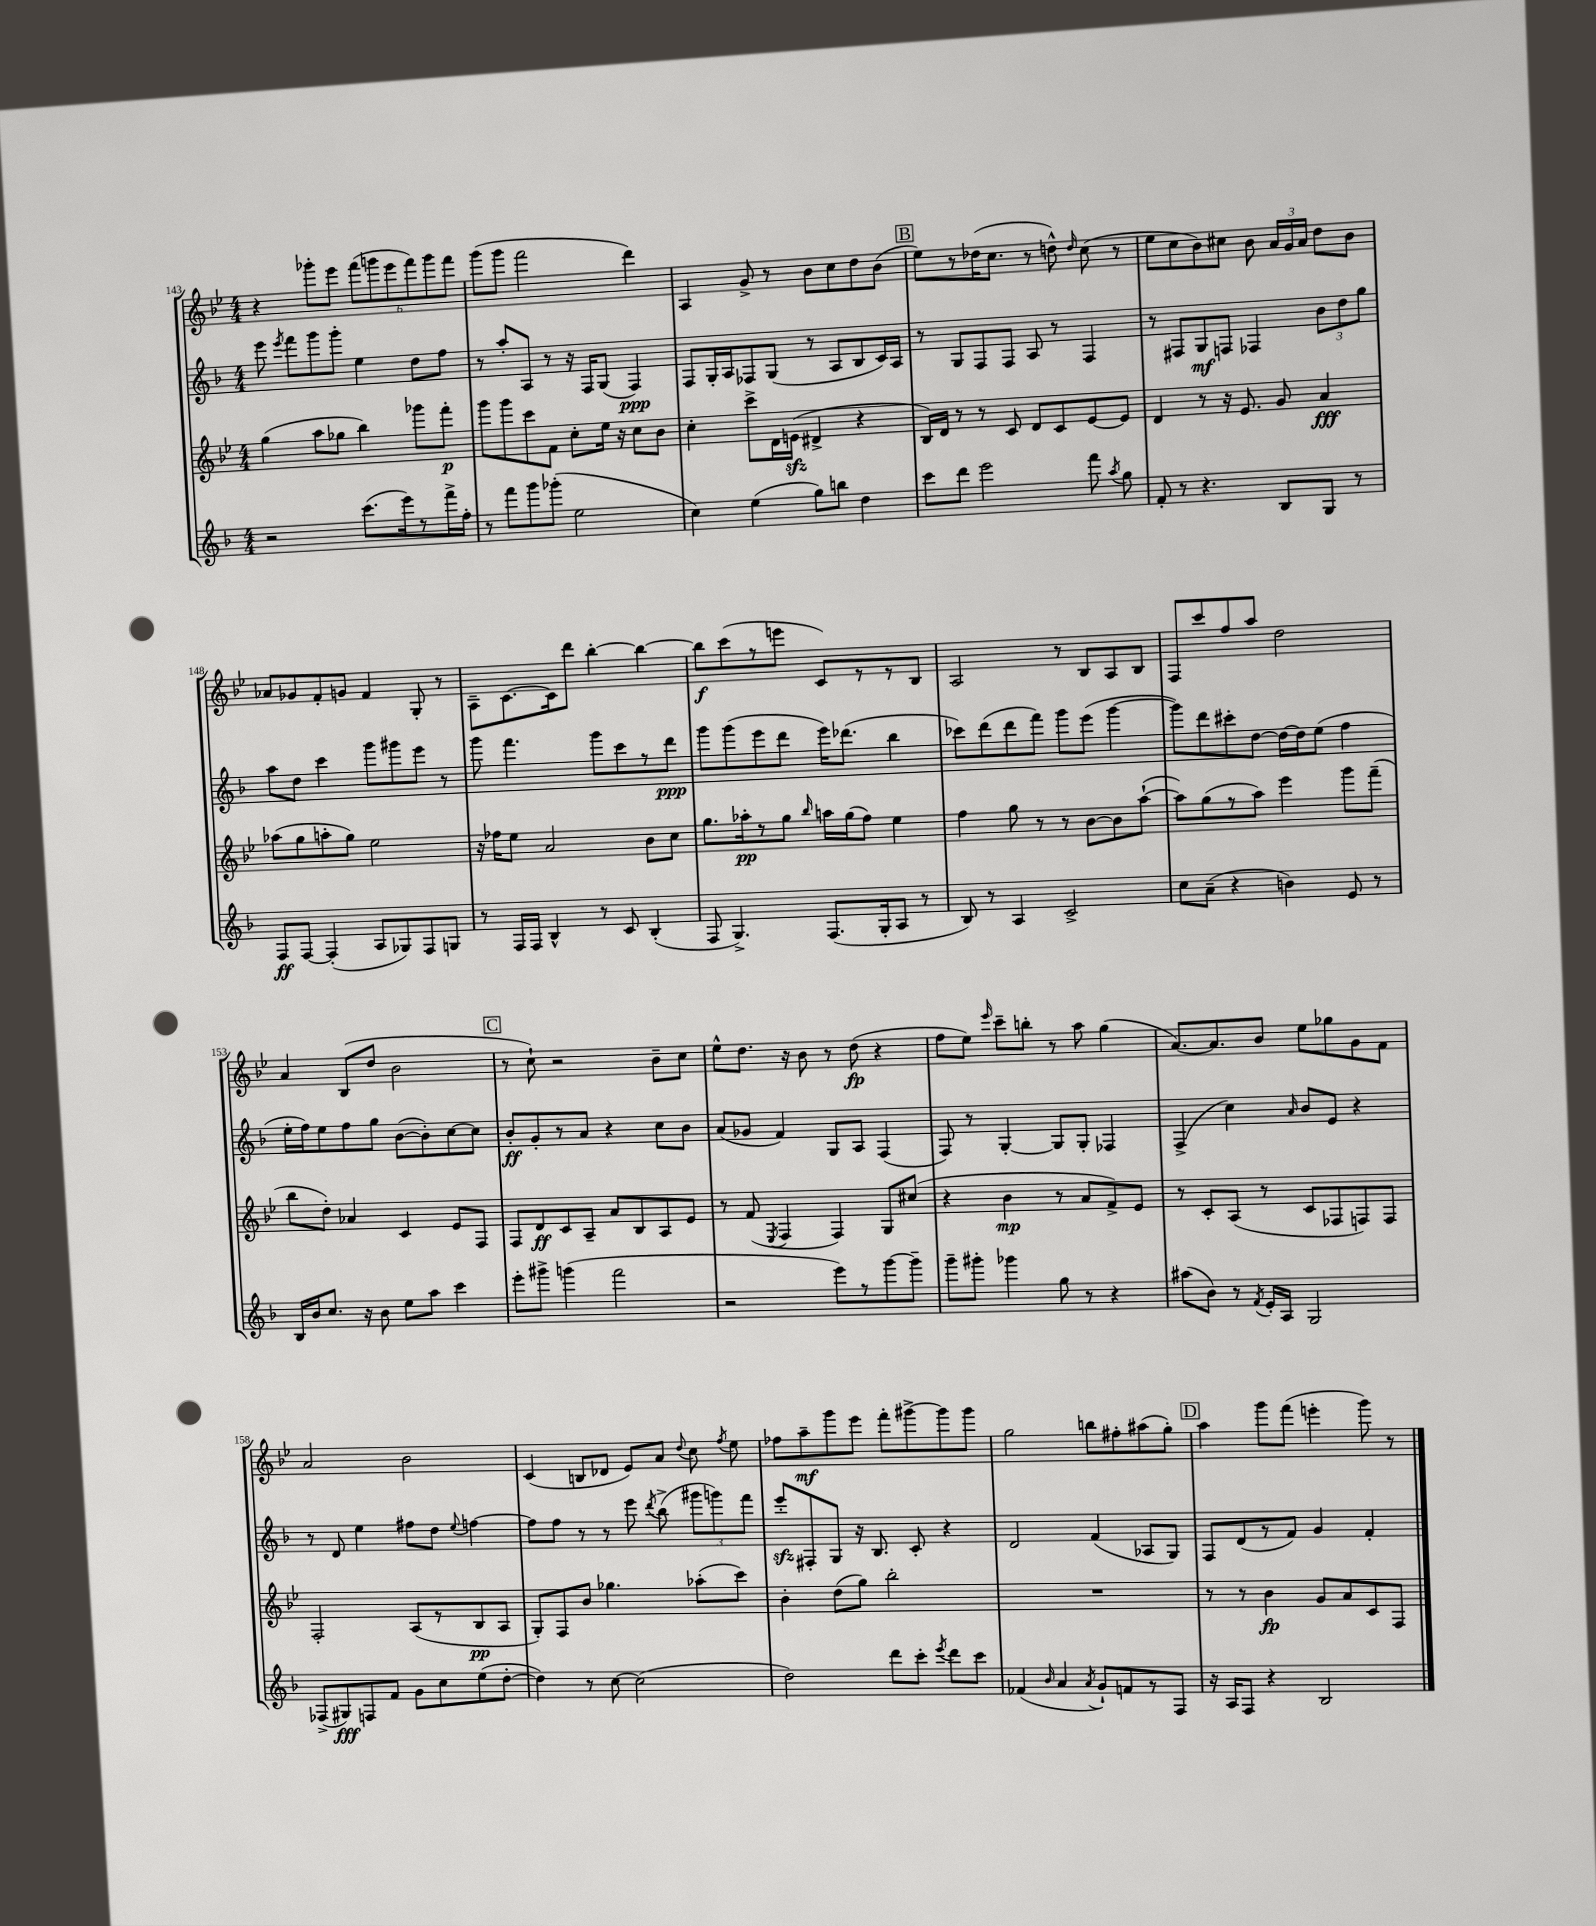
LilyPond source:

<<
\new StaffGroup <<
\new Staff = "s0" {
    \clef treble \key bes \major \numericTimeSignature \time 4/4
    \autoBeamOff r4 ges'''8[-. ees'''8] \tuplet 6/4 { f'''8[( g'''8 ees'''8 f'''8) g'''8 f'''8] } |
    g'''8[( g'''8] f'''2 d'''4) |
    a4 g'8-> r8 bes'8[ c''8 d''8 bes'8]( |
    \mark \markup { \box "B" } ees''8[) r8 des''16( c''8.] r8 d''8-^) \grace { d''16 } c''8( r8 |
    ees''8[ c''8 bes'8) cis''8] bes'8 \tuplet 3/2 { a'16[ g'16 a'16] } d''8[ bes'8] |
    aes'8[ ges'8 f'8-. g'8] f'4 g8-. r8 |
    a8[-- c'8.~ c'16 d'''8] bes''4~-. bes''4~ |
    bes''8[\f c'''8( r8 e'''8] c'8[) r8 r8 bes8] |
    a2 r8 bes8[ a8 bes8] |
    f8[ c'''8 f''8 a''8] d''2 |
    a'4 bes8[( d''8] bes'2 |
    \mark \markup { \box "C" } r8 c''8-!) r2 bes'8[-- c''8] |
    ees''8[-^ d''8.] r16 bes'8 r8 d''8\fp( r4 |
    f''8[ ees''8]) \grace { ees'''16 } c'''8[-- b''8]-. r8 a''8 g''4( |
    a'8.[~) a'8. bes'8] ees''8[ ges''8 g'8 f'8] |
    a'2 bes'2 |
    c'4( b8[ des'8] ees'8[) a'8] \appoggiatura { d''8 } c''8 \acciaccatura { f''8 } ees''8 |
    fes''8[ a''8--\mf g'''8 ees'''8] f'''8[-. gis'''8~-> gis'''8 gis'''8] |
    g''2 b''8[ fis''8-. ais''8( g''8]-.) |
    \mark \markup { \box "D" } a''4 g'''8[ f'''8]( e'''4-. g'''8) r8 \bar "|." |
}
\new Staff = "s1" {
    \clef treble \key f \major \numericTimeSignature \time 4/4
    \autoBeamOff e'''8 \acciaccatura { e'''8 } f'''8[ g'''8 g'''8]-. e''4 d''8[ f''8] |
    r8 a''8[-. a8] r8 r16 f16[ g8]( f4\ppp) |
    f8[ g16-. a16 fes8 g8]( r8 a8[ bes8 c'16) a16] |
    \mark \markup { \box "B" } r8 g8[ f8 f8] a8 r8 f4 |
    r8 fis8[ g8\mf f8] fes4 \tuplet 3/2 { bes'8[ d''8 g''8] } |
    a''8[ d''8] c'''4 g'''8[ gis'''8 e'''8] r8 |
    g'''8 f'''4. g'''8[ c'''8 r8 d'''8]\ppp |
    g'''8[ g'''8( e'''8 d'''8] e'''16[) des'''8.]( bes''4 |
    ces'''8[) d'''8( d'''8 f'''8]) g'''8[ e'''8]( g'''4~ |
    g'''8[) d'''8 cis'''8-. d''8]~ d''16[~ d''16 e''8]( f''4 |
    e''16[-. f''16) e''8 f''8 g''8] bes'8[~( bes'8-.) c''8~ c''8] |
    \mark \markup { \box "C" } bes'8[-.\ff g'8-. r8 a'8] r4 c''8[ bes'8] |
    a'8[( ges'8] f'4) g8[ a8] f4( |
    f8) r8 g4~-. g8[ g8]-. fes4 |
    f4->( c''4) \grace { a'16 } bes'8[ e'8] r4 |
    r8 d'8 e''4 fis''8[ d''8] \appoggiatura { e''8 } f''4~ |
    f''8[ f''8] r8 r8 e'''8 \acciaccatura { d'''8 } bes''8->( \tuplet 3/2 { gis'''8[ g'''8) f'''8] } |
    e'''8[-.\sfz fis8-. g8] r16 bes8. c'8-. r4 |
    d'2 f'4( aes8[ g8]) |
    \mark \markup { \box "D" } f8[ d'8( r8 f'8]) g'4 f'4-. \bar "|." |
}
\new Staff = "s2" {
    \clef treble \key bes \major \numericTimeSignature \time 4/4
    \autoBeamOff g''4( a''8[ ges''8] bes''4) ges'''8[ f'''8]-.\p |
    g'''8[ g'''8 c'''8 f'8] c''8[-. ees''16] r16 c''8[ bes'8] |
    c''4-. c'''8[-> d'16 e'16]\sfz( dis'4-> r4 |
    \mark \markup { \box "B" } bes16[) d'16] r8 r8 c'8 d'8[ c'8 ees'8~ ees'8] |
    d'4 r8 r16 ees'8. g'8 a'4\fff |
    aes''8[( g''8 a''8-. g''8]) ees''2 |
    r16 fes''16[ ees''8] a'2 bes'8[ c''8] |
    g''8.[ aes''16-.\pp r8 g''8] \grace { bes''16 } a''16[ g''16( f''8]) ees''4 |
    f''4 g''8 r8 r8 bes'8[~ bes'8 a''8]~-!( |
    a''8[) g''8( r8 a''8]) ees'''4 g'''8[ f'''8]--( |
    bes''8[ d''8]-.) aes'4 c'4 ees'8[ f8] |
    \mark \markup { \box "C" } f8[ d'8\ff c'8 a8]-- a'8[ bes8 a8 ees'8] |
    r8 f'8( \acciaccatura { ees8 } f4 f4) g8[ cis''8]( |
    r4 bes'4\mp r8 a'8[ f'8->) ees'8] |
    r8 c'8[-. a8]( r8 c'8[ fes8 f8) f8] |
    f2-. a8[( r8 bes8\pp a8] |
    g8[-.) f8 bes'8] ges''4. aes''8[-.( c'''8]) |
    bes'4-. d''8[( g''8]) bes''2-. |
    R1 |
    \mark \markup { \box "D" } r8 r8 bes'4\fp g'8[ a'8 c'8 f8] \bar "|." |
}
\new Staff = "s3" {
    \clef treble \key f \major \numericTimeSignature \time 4/4
    \autoBeamOff r2 c'''8.[( e'''16) r8 f'''16-> f''16]-. |
    r8 f'''8[ g'''8 ges'''8]-.( e''2 |
    c''4) e''4( g''8[) b''8] d''4 |
    \mark \markup { \box "B" } c'''8[ d'''8] e'''2 f'''8 \acciaccatura { a''8 } g''8 |
    f'8-. r8 r4. bes8[ g8] r8 |
    f8[\ff f8]~ f4-.( a8[ ges8) f8 g8] |
    r8 f16[ f16] bes4-^ r8 c'8 bes4-.( |
    f8 g4.->) f8.[( g16-. a8] r8 |
    bes8) r8 a4 c'2-> |
    c''8[ a'8]--( r4 b'4) e'8 r8 |
    bes16[ bes'16 c''8.] r16 bes'8 e''8[ a''8] c'''4 |
    \mark \markup { \box "C" } e'''8[-. gis'''8]-> g'''4( f'''2 |
    r2 e'''8[) r8 g'''8~ g'''8]-- |
    g'''8[-- gis'''8]-. ges'''4 g''8 r8 r4 |
    ais''8[( bes'8]) r8 \acciaccatura { f'8 } e'16[-. a16] g2 |
    fes8[->( gis8\fff) f8 f'8] g'8[ c''8 e''8( d''8]~-. |
    d''4) r8 c''8~ c''2( |
    d''2) d'''8[ c'''8]-. \acciaccatura { e'''8 } d'''8[ c'''8] |
    fes'4( \grace { bes'16 } a'4 \acciaccatura { a'8 } g'8[-!) f'8 r8 f8] |
    \mark \markup { \box "D" } r16 a16[ f8] r4 bes2 \bar "|." |
}
>>
>>
\layout { \context { \Score currentBarNumber = #143 } }
